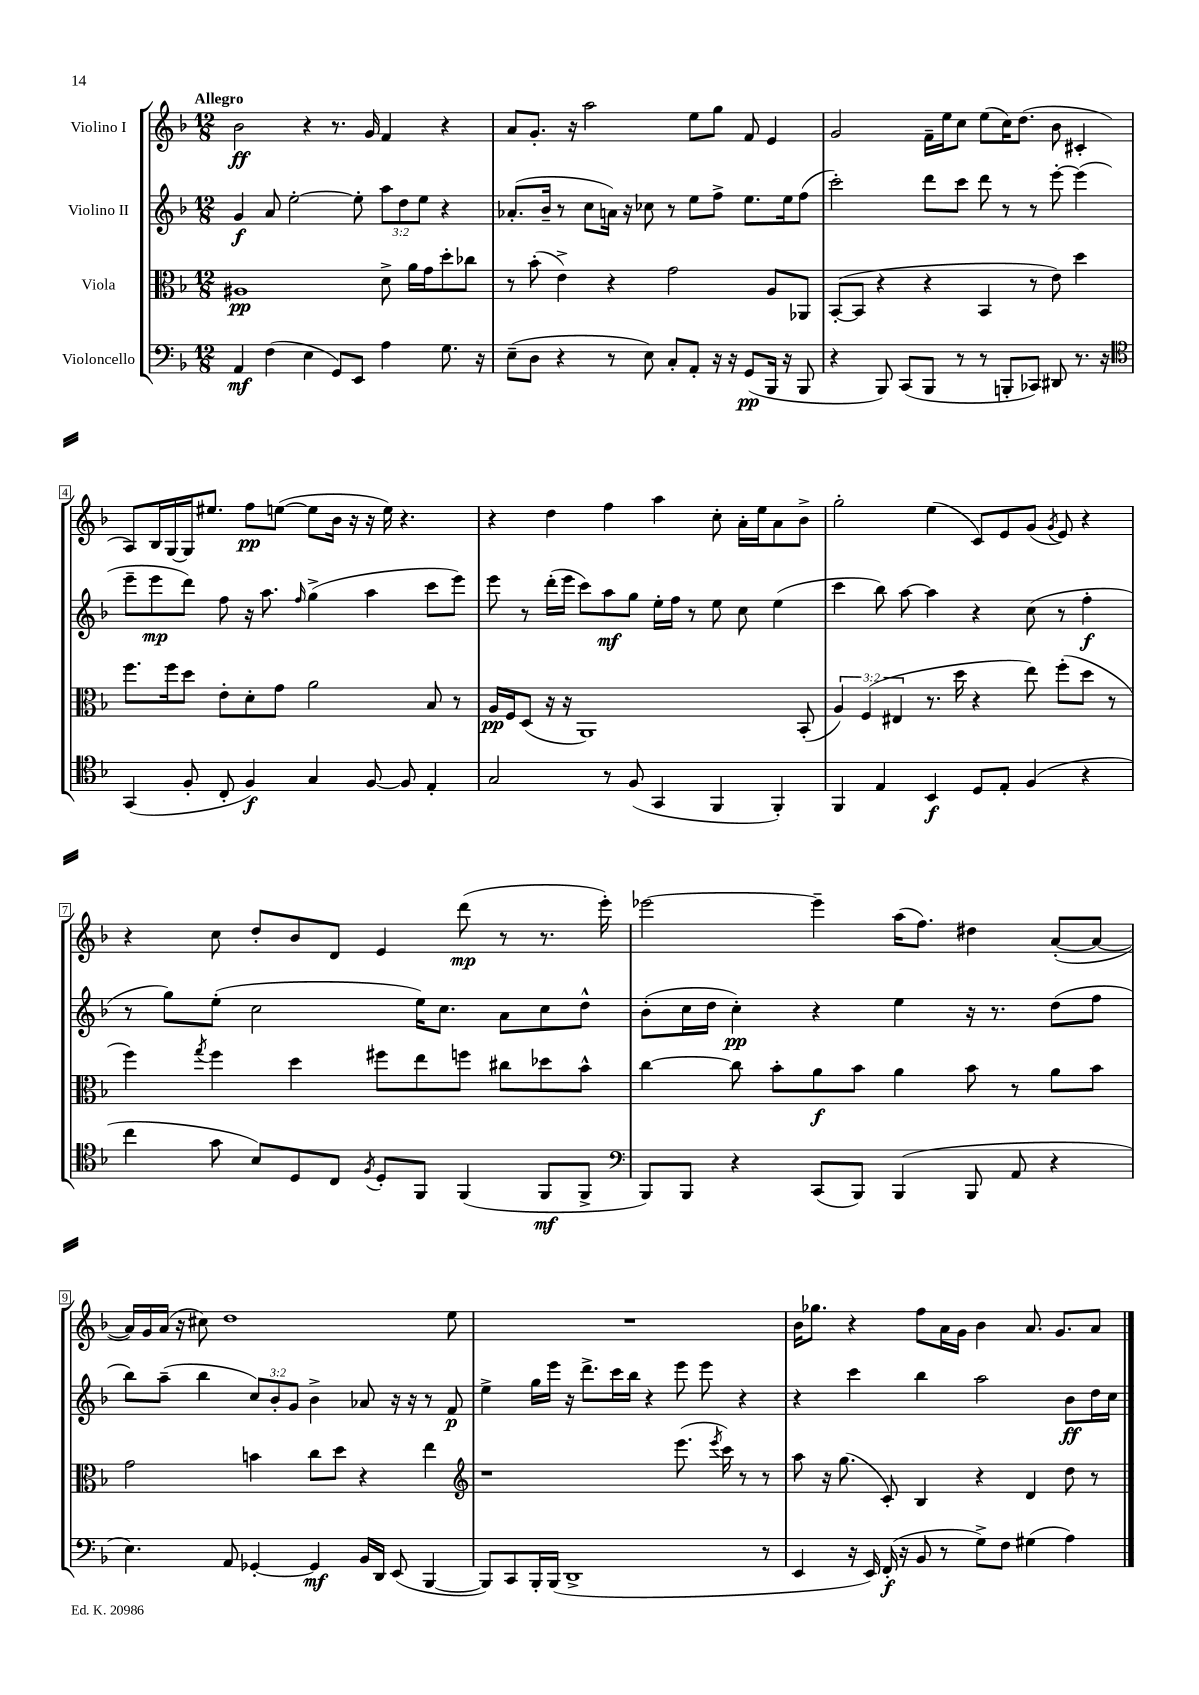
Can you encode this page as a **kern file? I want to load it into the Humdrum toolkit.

**kern	**dynam	**kern	**dynam	**kern	**dynam	**kern	**dynam
*part4	*part4	*part3	*part3	*part2	*part2	*part1	*part1
*staff4	*staff4	*staff3	*staff3	*staff2	*staff2	*staff1	*staff1
*I"Violoncello	*	*I"Viola	*	*I"Violino II	*	*I"Violino I	*
*clefF4	*	*clefC3	*	*clefG2	*	*clefG2	*
*k[b-]	*	*k[b-]	*	*k[b-]	*	*k[b-]	*
*M12/8	*	*M12/8	*	*M12/8	*	*M12/8	*
=1	=1	=1	=1	=1	=1	=1	=1
!	!	!	!	!	!	!LO:TX:a:B:t=Allegro	!
4AA/	mf	1A#X	pp	4g/	f	2b-\	ff
(4F\	.	.	.	8a/	.	.	.
.	.	.	.	[2ee'\	.	.	.
4E\	.	.	.	.	.	4r	.
8GG/L)	.	.	.	.	.	8.r	.
8EE/J	.	.	.	8ee'\]	.	.	.
.	.	.	.	.	.	16g/	.
4A\	.	8d^\	.	12aa\L	.	4f/	.
.	.	.	.	12dd\	.	.	.
.	.	16a\LL	.	.	.	.	.
.	.	.	.	12ee\J	.	.	.
.	.	16g\J	.	.	.	.	.
8.G\	.	8dd'\	.	4r	.	4r	.
.	.	8cc-X\J	.	.	.	.	.
16r	.	.	.	.	.	.	.
=2	=2	=2	=2	=2	=2	=2	=2
(8E~\L	.	8r	.	(8.a-X'/L	.	8a/L	.
8D\J	.	(8b-'\	.	.	.	8.g'/J	.
.	.	.	.	16b-~/Jk	.	.	.
4r	.	4e^\)	.	8r	.	.	.
.	.	.	.	.	.	16r	.
.	.	.	.	8cc\L	.	2aa\	.
8r	.	4r	.	16an\Jk)	.	.	.
.	.	.	.	16r	.	.	.
8E\)	.	.	.	8cc-X\	.	.	.
8C'/L	.	2g\	.	8r	.	.	.
8AA'/J	.	.	.	8ee\L	.	8ee\L	.
16r	.	.	.	8ff^\J	.	8gg\J	.
16r	.	.	.	.	.	.	.
(8GG/L	pp	.	.	8.ee\L	.	8f/	.
16BBB-/Jk	.	8A/L	.	.	.	4e/	.
16r	.	.	.	16ee\k	.	.	.
8BBB-/	.	8AA-X/J	.	(8ff\J	.	.	.
=3	=3	=3	=3	=3	=3	=3	=3
4r	.	([8BB-'/L	.	2ccc'\)	.	2g/	.
.	.	8BB-/J]	.	.	.	.	.
8BBB-/)	.	4r	.	.	.	.	.
(8CC/L	.	.	.	.	.	.	.
8BBB-/J	.	4r	.	8ddd\L	.	16f~\LL	.
.	.	.	.	.	.	16ee\J	.
8r	.	.	.	8ccc\J	.	8cc\J	.
8r	.	4BB-/	.	8ddd\	.	(8ee\L	.
8BBBn'/L	.	.	.	8r	.	16cc\K)	.
.	.	.	.	.	.	(8.dd\J	.
8CC-X/J)	.	8r	.	8r	.	.	.
8DD#X/	.	8e\)	.	[8eee'\	.	8b-\	.
8.r	.	4dd\	.	(4eee\]	.	4c#X'/	.
16r	.	.	.	.	.	.	.
!!LO:LB:g=z
=4	=4	=4	=4	=4	=4	=4	=4
*clefC4	*	*	*	*	*	*	*
(4GG/	.	8.ff\L	.	8eee~\L	.	8A/L)	.
.	.	.	.	8eee\	mp	16B-/L	.
.	.	16ff\k	.	.	.	[16G/	.
8F'/	.	8dd\J	.	8ddd\J)	.	16G/J]	.
.	.	.	.	.	.	8.ee#X/J	.
8C'/	.	8e'\L	.	8ff\	.	.	.
4F/)	f	8d'\	.	16r	.	8ff\L	pp
.	.	.	.	8.aa\	.	.	.
.	.	8g\J	.	.	.	([8een\J	.
.	.	.	.	16qqff/	.	.	.
4G/	.	2a\	.	(4gg^\	.	8ee\L]	.
.	.	.	.	.	.	16b-\Jk	.
.	.	.	.	.	.	16r	.
[8F/	.	.	.	4aa\	.	16r	.
.	.	.	.	.	.	16ee\)	.
8F/]	.	.	.	.	.	4.r	.
4E'/	.	8B-/	.	8ccc\L	.	.	.
.	.	8r	.	8eee\J)	.	.	.
=5	=5	=5	=5	=5	=5	=5	=5
2G/	.	16A/LL	pp	8eee\	.	4r	.
.	.	16F/J	.	.	.	.	.
.	.	(8D/J	.	8r	.	.	.
.	.	16r	.	(16ddd'\LL	.	4dd\	.
.	.	16r	.	16eee\JJ	.	.	.
.	.	1AA)	.	8ccc\L)	.	.	.
8r	.	.	.	8aa\	mf	4ff\	.
(8F/	.	.	.	8gg\J	.	.	.
4GG/	.	.	.	16ee'\LL	.	4aa\	.
.	.	.	.	16ff\JJ	.	.	.
.	.	.	.	8r	.	.	.
4FF/	.	.	.	8ee\	.	8cc'\	.
.	.	.	.	8cc\	.	16a'\LL	.
.	.	.	.	.	.	16ee\J	.
4FF'/)	.	.	.	(4ee\	.	8a\	.
.	.	(8BB-'/	.	.	.	8b-^\J	.
=6	=6	=6	=6	=6	=6	=6	=6
4FF/	.	6A/)	.	4ccc\	.	2gg'\	.
.	.	(6F/	.	.	.	.	.
4E/	.	.	.	8bb-\)	.	.	.
.	.	6E#X/	.	.	.	.	.
.	.	.	.	[8aa\	.	.	.
4BB-/	f	8.r	.	4aa\]	.	(4ee\	.
.	.	16dd\	.	.	.	.	.
8D/L	.	4r	.	4r	.	8c/L)	.
8E'/J	.	.	.	.	.	8e/	.
(4F/	.	8ee\)	.	(8cc\	.	(8g/J	.
.	.	.	.	.	.	8qg/	.
.	.	(8ff'\L	.	8r	.	8e/)	.
4r	.	8dd\J	.	4ff'\	f	4r	.
.	.	8r	.	.	.	.	.
!!LO:LB:g=z
=7	=7	=7	=7	=7	=7	=7	=7
4cc\	.	4ff\)	.	8r	.	4r	.
.	.	.	.	8gg\L)	.	.	.
.	.	8qgg/	.	.	.	.	.
8g\	.	4ff\	.	(8ee'\J	.	8cc\	.
8B-/L)	.	.	.	2cc\	.	8dd'/L	.
8D/	.	4dd\	.	.	.	8b-/	.
8C/J	.	.	.	.	.	8d/J	.
8qF/	.	.	.	.	.	.	.
8D'/L	.	8ff#X\L	.	.	.	4e/	.
8FF/J	.	8ee\	.	16ee\KL)	.	.	.
.	.	.	.	8.cc\J	.	.	.
(4FF/	.	8ffn\J	.	.	.	(8ddd\	mp
.	.	8cc#X\L	.	8a\L	.	8r	.
8FF/L	mf	8dd-X\	.	8cc\	.	8.r	.
8FF^/J	.	8b-^^\J	.	8dd^^\J	.	.	.
.	.	.	.	.	.	16eee'\)	.
=8	=8	=8	=8	=8	=8	=8	=8
*clefF4	*	*	*	*	*	*	*
8BBB-/L)	.	[4cc\	.	(8b-'\L	.	[2eee-X\	.
8BBB-/J	.	.	.	16cc\L	.	.	.
.	.	.	.	16dd\JJ	.	.	.
4r	.	8cc\]	.	4cc'\)	pp	.	.
.	.	8b-'\L	.	.	.	.	.
(8CC/L	.	8a\	f	4r	.	4eee-~\]	.
8BBB-/J)	.	8b-\J	.	.	.	.	.
(4BBB-/	.	4a\	.	4ee\	.	(16aa\KL	.
.	.	.	.	.	.	8.ff\J)	.
8BBB-/	.	8b-\	.	16r	.	4dd#X\	.
.	.	.	.	8.r	.	.	.
8AA/	.	8r	.	.	.	.	.
4r	.	8a\L	.	(8dd\L	.	([8a'/L	.
.	.	8b-\J	.	8ff\J	.	8a/J_	.
!!LO:LB:g=z
=9	=9	=9	=9	=9	=9	=9	=9
4.E\)	.	2g\	.	8bb-\L)	.	16a/LL])	.
.	.	.	.	.	.	16g/	.
.	.	.	.	(8aa~\J	.	(16a/JJ	.
.	.	.	.	.	.	16r	.
.	.	.	.	4bb-\	.	8cc#X\)	.
8AA/	.	.	.	.	.	1dd	.
[4GG-X'/	.	4bn\	.	12cc/L)	.	.	.
.	.	.	.	12b-'/	.	.	.
.	.	.	.	12g/J	.	.	.
4GG-/]	mf	8cc\L	.	4b-^\	.	.	.
.	.	8dd\J	.	.	.	.	.
16BB-/LL	.	4r	.	8a-X/	.	.	.
16DD/JJ	.	.	.	.	.	.	.
(8EE/	.	.	.	16r	.	.	.
.	.	.	.	16r	.	.	.
[4BBB-/	.	4ee\	.	8r	.	.	.
.	.	.	.	8f/	p	8ee\	.
=10	=10	=10	=10	=10	=10	=10	=10
*	*	*clefG2	*	*	*	*	*
8BBB-/L])	.	1r	.	4ee^\	.	1.r	.
8CC/	.	.	.	.	.	.	.
16BBB-'/L	.	.	.	16gg\LL	.	.	.
(16BBB-/JJ	.	.	.	16eee\JJ	.	.	.
1DD^	.	.	.	16r	.	.	.
.	.	.	.	8.ddd^\L	.	.	.
.	.	.	.	16ccc\L	.	.	.
.	.	.	.	16bb-\JJ	.	.	.
.	.	.	.	4r	.	.	.
.	.	(8.eee\	.	8eee\	.	.	.
.	.	.	.	8eee\	.	.	.
.	.	8qeee/	.	.	.	.	.
.	.	16ccc\)	.	.	.	.	.
.	.	8r	.	4r	.	.	.
8r	.	8r	.	.	.	.	.
=11	=11	=11	=11	=11	=11	=11	=11
4EE/	.	8aa\	.	4r	.	16b-\KL	.
.	.	.	.	.	.	8.gg-X\J	.
.	.	16r	.	.	.	.	.
.	.	(8.gg\	.	.	.	.	.
16r	.	.	.	4ccc\	.	4r	.
16EE/)	.	.	.	.	.	.	.
(16FF'/	f	8c'/)	.	.	.	.	.
16r	.	.	.	.	.	.	.
8BB-/	.	4B-/	.	4bb-\	.	8ff\L	.
8r	.	.	.	.	.	16a\L	.
.	.	.	.	.	.	16g\JJ	.
8G^\L)	.	4r	.	2aa\	.	4b-\	.
8F\J	.	.	.	.	.	.	.
(4G#X\	.	4d/	.	.	.	8.a/	.
.	.	.	.	.	.	8.g/L	.
4A\)	.	8dd\	.	8b-\L	ff	.	.
.	.	8r	.	16dd\L	.	8a/J	.
.	.	.	.	16cc\JJ	.	.	.
==	==	==	==	==	==	==	==
*-	*-	*-	*-	*-	*-	*-	*-
